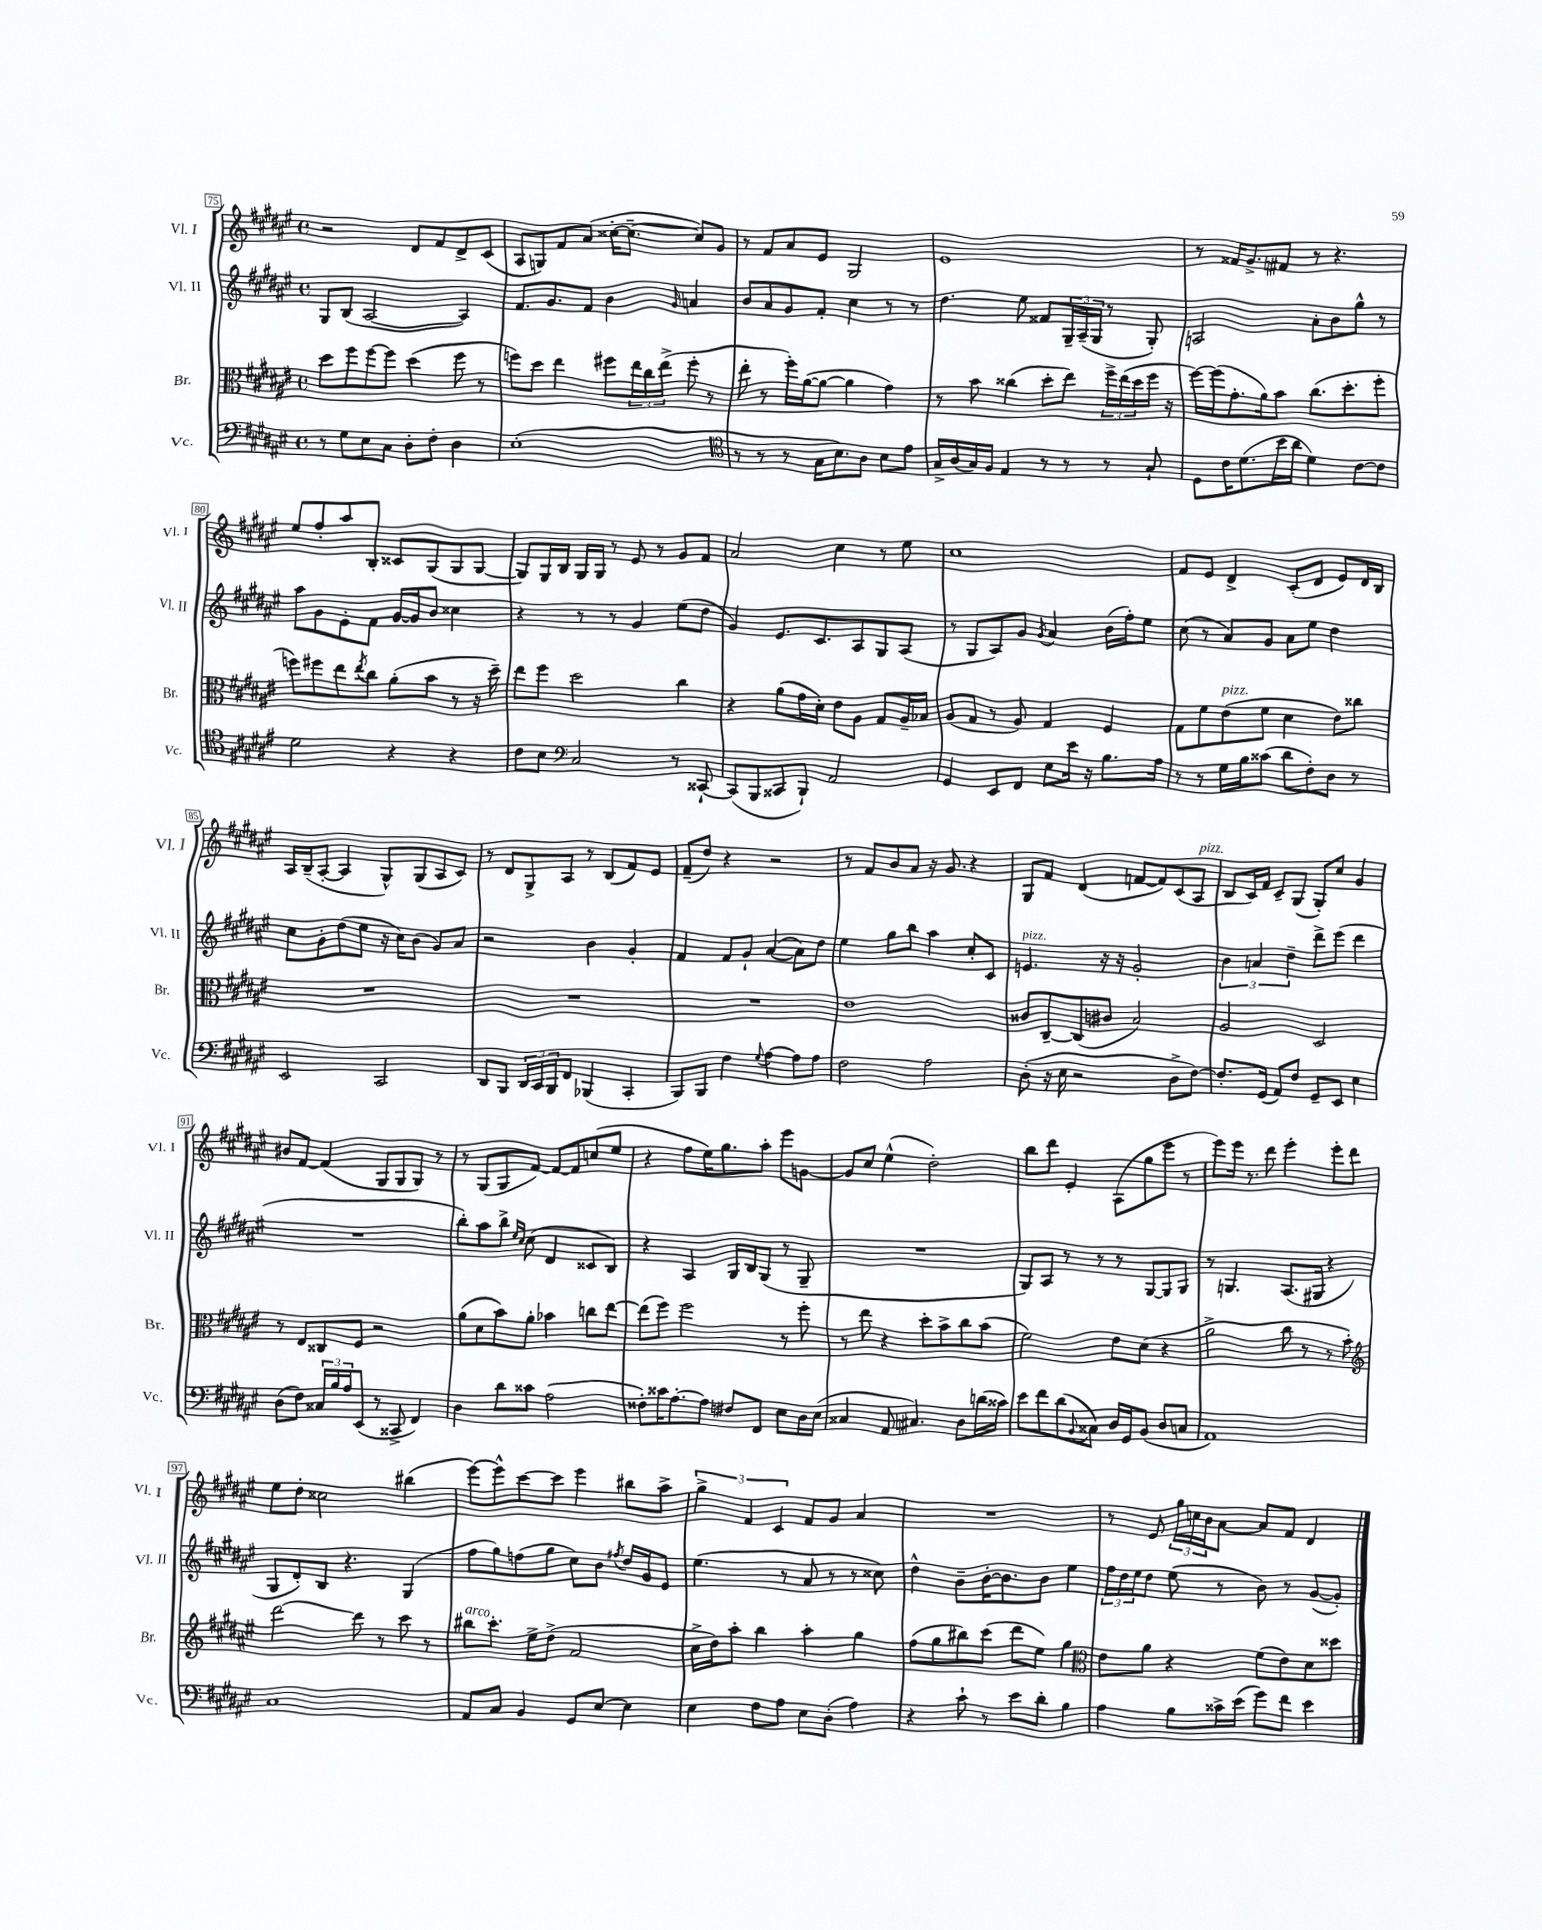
<<
\new StaffGroup <<
\new Staff = "s0" \with { instrumentName = "Vl. I" shortInstrumentName = "Vl. I" } {
    \clef treble \key fis \major \defaultTimeSignature \time 4/4
    r2 dis'8 fis'8 dis'8-> cis'8( |
    ais8 g8) fis'8 ais'8( cisis''16~-. cisis''8.~-- cisis''8) gis'8 |
    r8 fis'8 ais'8 eis'8 gis2 |
    eis'1 |
    r8 fisis'16 gis'8.-> fis'8 r8 r4. |
    eis''8 fis''8-. ais''8 b8-. cisis'8 gis8( gis8 gis8~ |
    gis8) gis16 b16 gis16 gis16 r8 eis'8 r8 gis'8 fis'8 |
    ais'2 cis''4 r8 eis''8 |
    cis''1 |
    fis'8 eis'8 dis'4-> cis'8-.( dis'8 eis'8) dis'16 b16 |
    ais16 b16--( ais8~-. ais4 gis8-^) gis8( ais8 cis'8) |
    r8 dis'8 gis8-> ais8 r8 b8( fis'8) eis'8 |
    fis'8--( dis''8) r4 r2 |
    r8 fis'8 b'8 ais'8 r16 gis'8. r4 |
    gis8 fis'8 dis'4( f'8~ f'8) cis'8( ais8^\markup { \italic "pizz." } |
    b8 cis'16) fis'16 cis'8-- gis8( gis8-.) cis''8 gis'4 |
    bis'8 fis'8~ fis'4( gis8 gis8 gis8) r8 |
    r8 gis8( gis8 fis'8~) fis'8~ fis'8 c''8( eis''8 |
    r4 fis''8 eis''16) gis''8. ais''8-. eis'''8 g'8~ |
    g'8 cis''8 eis''4-^( dis''2-.) |
    b''8 dis'''8 eis'4-. ais8( gis''8 eis'''8 r8 |
    eis'''8) eis'''16 r8. dis'''8 eis'''4-. eis'''8-. dis'''8 |
    eis''8 dis''8-. cisis''2 bis''4( |
    eis'''8~) eis'''8-^ cis'''8~ cis'''8 eis'''4 bis''8 ais''8-> |
    \tuplet 3/2 { gis''4-> fis'4 cis'4 } fis'8 gis'8 ais'4 |
    R1 |
    r8 eis'8 \tuplet 3/2 { gis''16 c''16 b'16 } ais'8~ ais'8 fis'8 dis'4 \bar "|." |
}
\new Staff = "s1" \with { instrumentName = "Vl. II" shortInstrumentName = "Vl. II" } {
    \clef treble \key fis \major \defaultTimeSignature \time 4/4
    gis8 b8( ais2~ ais4) |
    fis'8. gis'8. fis'8 b'4 \grace { gis'16 } a'4 |
    b'8 ais'8 gis'8 fis'8-. cis''4 r8 r8 |
    dis''4. eis''8 fisis'8 \tuplet 3/2 { gis16-- ais16--( gis16 } r8 gis8-.) |
    a2 ais'8-. b'8 gis''8-^ r8 |
    ais''8 gis'8 eis'8-. fis'8 gis'16~ gis'16 b'8 cisis''4 |
    r4 r8 r8 gis'4 eis''8( dis''8 |
    gis'4) eis'8. cis'8. ais8 gis8 ais8( |
    r8 gis8 ais8) gis'8 \acciaccatura { gis'8 } ais'4 b'16( fis''16-.) eis''8 |
    cis''8( r8 ais'8) gis'8 ais'8 eis''8 dis''4 |
    cis''8 gis'8-. dis''8( eis''8 r16 cis''16) b'8( gis'8) ais'8 |
    r2 b'4 gis'4-. |
    fis'4 fis'8 gis'8-! ais'4~( ais'8) dis''8 |
    eis''4 gis''8 b''8 ais''4 cis''8-. cis'8 |
    e'4.^\markup { \italic "pizz." } r16 r16 gis'2-. |
    \tuplet 3/2 { b'4 a'4 dis''4-- } dis'''8-> eis'''8( dis'''4 |
    R1 |
    b''8-.) ais''8 b''8-> \grace { eis''16 cis''16 } cis''8( dis'4 cisis'8 b8) |
    r4 ais4 gis16 b16 gis8( r8 gis8-- |
    R1 |
    gis8) ais8 r8 r8 r8 gis8~ gis8 gis8 |
    r8 g4. ais8.( gis16 r4 |
    gis8 dis'8-.) b8 r4. gis4( |
    fis''8 gis''8) f''8( gis''8 cis''8) b'8 \acciaccatura { fis''8 } dis''16 gis'16 eis'8 |
    eis''4.( r8 ais'8 r8 r8 cisis''8) |
    dis''4-^ b'8-- b'16~-. b'8. b'8 eis''4 |
    \tuplet 3/2 { fis''16 dis''16 eis''16 } dis''8 eis''8( r8 b'8) r8 gis'8~( gis'8-.) \bar "|." |
}
\new Staff = "s2" \with { instrumentName = "Br." shortInstrumentName = "Br." } {
    \clef alto \key fis \major \defaultTimeSignature \time 4/4
    dis''8 fis''8 fis''8~ fis''8 dis''4( fis''8 r8 |
    f''8) dis''8 eis''4 fis''8 \tuplet 3/2 { eis''16 cis''16 eis''16->( } fis''8-. r8 |
    eis''8-. r8 fis''16-.) ais'16~( ais'8~ ais'4 gis'4) |
    r8 b'8 cisis''4( dis''8-. eis''8) \tuplet 3/2 { fis''16-> eis''16( dis''16 } fis''16 r16 |
    fis''16~) fis''16( gis'8.-. ais'16) b'8 cis''8.( dis''8.-. fis''8-. |
    f''8) fis''8 eis''8 \acciaccatura { eis''8 } cis''8 ais'8-.( b'8 r8 r16 dis''16--) |
    eis''8 fis''8 dis''2 cis''4 |
    r4 ais'8( gis'16 dis'16-.) eis'8 ais8 gis8 ais16-- bes16 |
    ais8( gis8 r8 ais8) gis4 fis4 |
    gis8 fis'8 eis'8^\markup { \italic "pizz." }( fis'8 dis'4 eis'8) cisis''8 |
    R1 |
    R1 |
    R1 |
    eis'1 |
    cisis'8 cis8~-- cis8( cis'8 b2) |
    ais2 dis2 |
    r8 eis8 cisis8 fis8 r2 |
    ais'8( dis'8 b'8) ais'8-. bes'4 c''8 eis''8~ |
    eis''8( fis''8) fis''2 r8 fis''8-. |
    r8 eis''8 r4 dis''8-. b'8-> cis''8 b'8( |
    fis'2) eis'8 dis'8( r4 |
    ais'2-> cis''8 r8 r8 b'8-.) |
    \clef treble dis'''2~ dis'''8 r8 cis'''8 r8 |
    bis''8^\markup { \italic "arco" } cis'''8.-. eis''16-> dis''8->( fis'2 |
    cis''16-> dis''16) ais''8-. b''4 ais''4-. gis''4 |
    fis''8( gis''8 bis''8) cis'''8( dis'''8 eis''8) gis''4 |
    \clef alto eis'8 ais'8 r4 fis'8( eis'8) dis'8 disis''8 \bar "|." |
}
\new Staff = "s3" \with { instrumentName = "Vc." shortInstrumentName = "Vc." } {
    \clef bass \key fis \major \defaultTimeSignature \time 4/4
    r8 gis8 eis8 cis8 dis8-. fis8-. dis4 |
    eis1-.( |
    \clef tenor r8 r8 r8 gis16 b8.) ais8 b8 eis'8 |
    gis16-> ais16( gis16) fis16 eis4 r8 r8 r8 gis8-! |
    dis8 cis'16 dis'8.( b'16 ais'16 dis'4) cis'8~ cis'8 |
    dis'2 r4 r4 |
    cis'8 b8 \clef bass cis2 r8 cisis,8~-! |
    cisis,8( b,,8 cisis,8 b,,8-!) ais,2 |
    gis,4 eis,8 fis,8 eis8 eis'16 r16 b8. ais16 |
    r8 r8 gis16 b16 cisis'8( dis'8 fis8-.) dis8 r8 |
    eis,2 cis,2 |
    dis,8 b,,8 \tuplet 3/2 { dis,16 cis,16 b,,16 } fis,8 bes,,4( cis,4-. |
    b,,8) b,,8 fis4 \appoggiatura { gis8 } ais4~ ais8 ais8 |
    fis2 ais2 |
    dis8-.( r16 eis16 r2 dis8-> fis8~) |
    fis8.-. gis,16( ais,8) fis8 gis,8-- eis,8 eis4 |
    dis8( fis8) \tuplet 3/2 { cisis16 b16 ais16 } eis,8( r8 cisis,8-> fis,4) |
    dis4 dis'8 cisis'8 ais2( |
    fisis8-.) cisis'16 ais8.~-. ais8 fis8 fis,8 eis8 dis16 eis16( |
    cisis4 ais,8 cis4.) dis8 d'16( cisis'16) |
    eis'8 fis'8 dis'8( \appoggiatura { b,8 } cisis8) dis16 gis,16 b,8( dis8 c8 |
    ais,1) |
    cis1 |
    ais,8 cis8 b,4 gis,8 eis8~ eis4 |
    eis4 fis8 ais8 eis8 dis8-.( ais4) |
    r4 cis'8-! r8 eis'8 dis'8-. b4 |
    ais4 b8 cisis'16-> eis'16( gis'8) fis'8 eis'4 \bar "|." |
}
>>
>>
\layout { \context { \Score currentBarNumber = #75 \override BarNumber.stencil = #(make-stencil-boxer 0.1 0.3 ly:text-interface::print) } }
